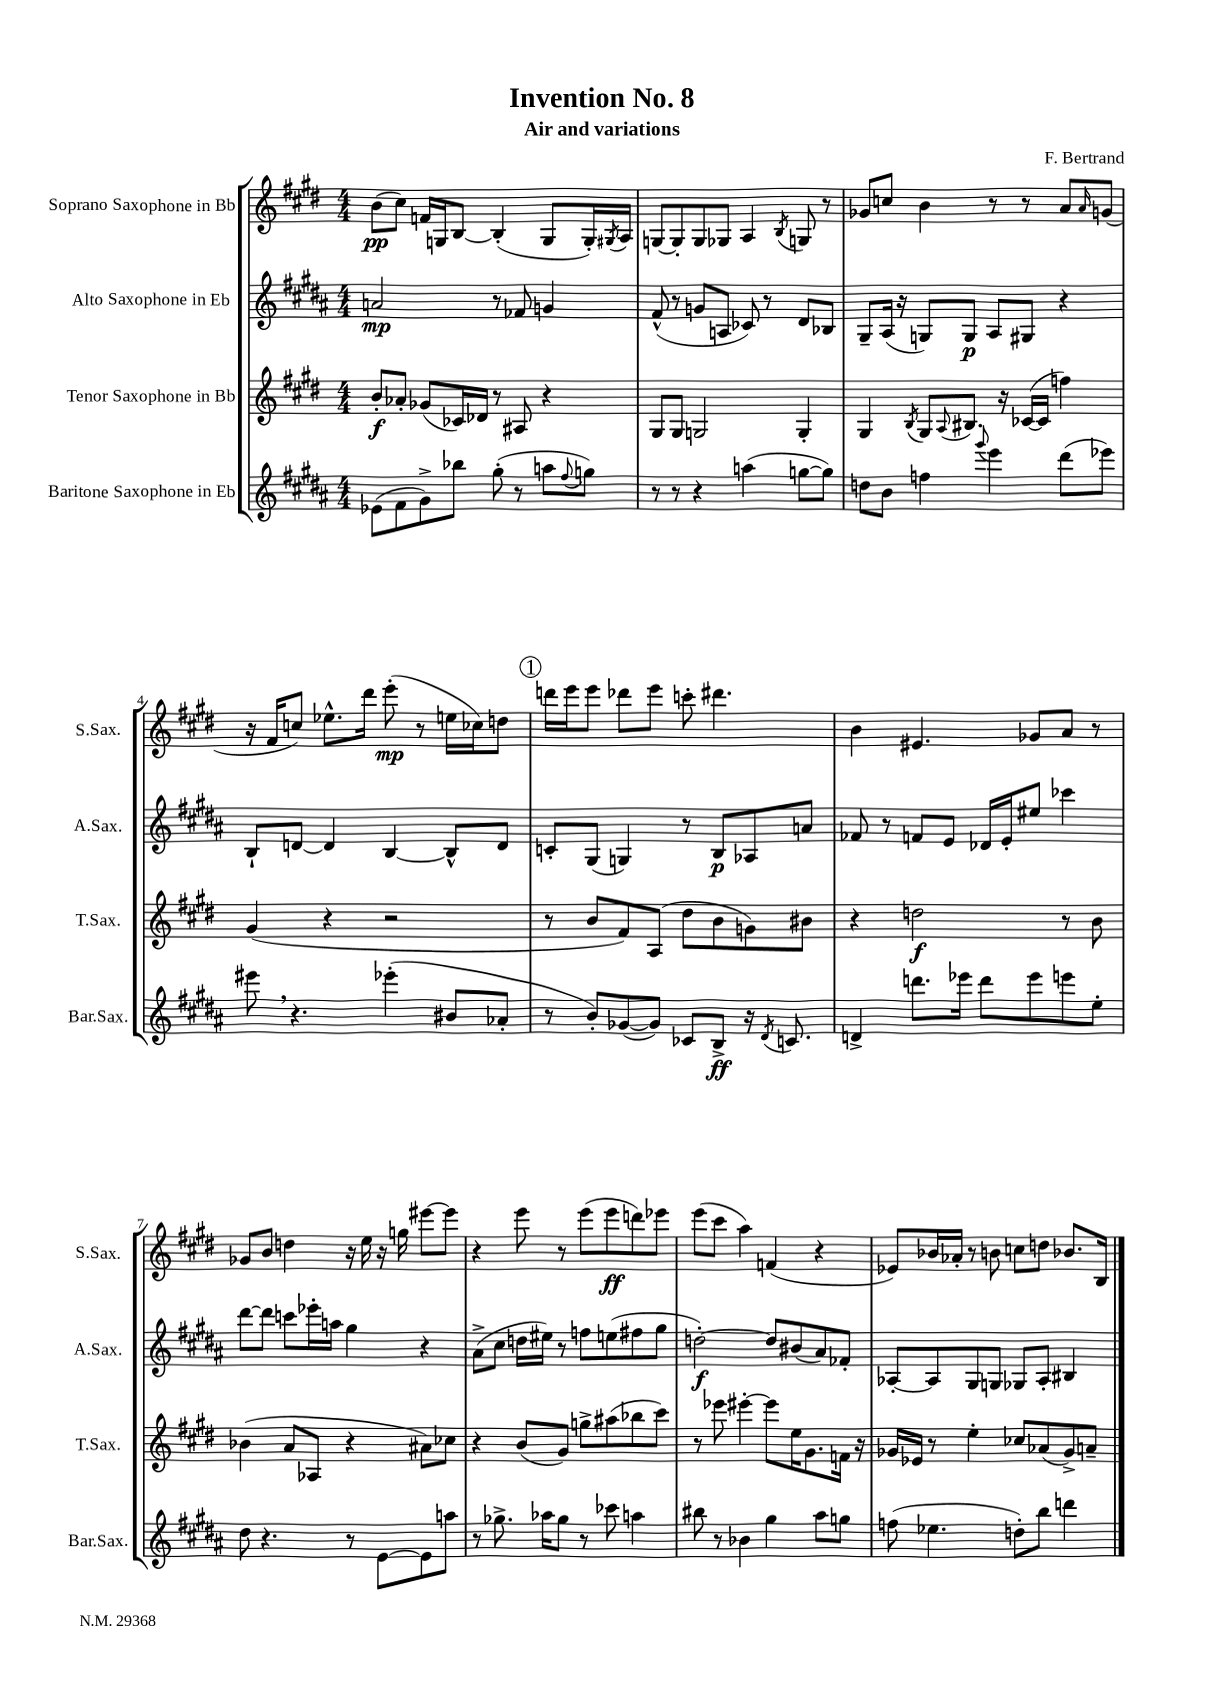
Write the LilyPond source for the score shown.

\header { title = "Invention No. 8" composer = "F. Bertrand" subtitle = "Air and variations" }
<<
\new StaffGroup <<
\new Staff = "s0" \with { instrumentName = "Soprano Saxophone in Bb" shortInstrumentName = "S.Sax." } {
    \clef treble \key e \major \numericTimeSignature \time 4/4
    b'8\pp( cis''8) f'16 g16 b8~ b4-.( g8 g16-.) \acciaccatura { gis8 } a16 |
    g8~ g8-. g8 ges8 a4 \acciaccatura { b8 } g8 r8 |
    ges'8 c''8 b'4 r8 r8 a'8 \grace { a'16 } g'8( |
    r16 fis'16 c''8) ees''8.-^ dis'''16 e'''8-.\mp( r8 e''16 ces''16) d''8 |
    \mark \markup { \circle "1" } d'''16 e'''16 e'''8 des'''8 e'''8 c'''8-. dis'''4. |
    b'4 eis'4. ges'8 a'8 r8 |
    ges'8 b'8 d''4 r16 e''16 r16 g''16 eis'''8~ eis'''8 |
    r4 e'''8 r8 e'''8( e'''8\ff d'''8) ees'''8 |
    e'''8( cis'''8 a''4) f'4( r4 |
    ees'8) bes'16 aes'16-. r8 b'8 c''8 d''8 bes'8. b16 \bar "|." |
}
\new Staff = "s1" \with { instrumentName = "Alto Saxophone in Eb" shortInstrumentName = "A.Sax." } {
    \clef treble \key b \major \numericTimeSignature \time 4/4
    a'2\mp r8 fes'8 g'4 |
    fis'8-^( r8 g'8 a8 ces'8) r8 dis'8 bes8 |
    gis8-- ais16( r16 g8) g8\p ais8 gis8 r4 |
    b8-! d'8~ d'4 b4~ b8-^ d'8 |
    \mark \markup { \circle "1" } c'8-. gis8( g4) r8 b8\p aes8 a'8 |
    fes'8 r8 f'8 e'8 des'16 e'16-. eis''8 ces'''4 |
    dis'''8~ dis'''8 c'''8 ees'''16-. a''16 gis''4 r4 |
    ais'8->( cis''8 d''16 eis''16) r8 f''8 e''8( fis''8 gis''8 |
    d''2~-.\f) d''8 bis'8( ais'8) fes'8-. |
    aes8~-. aes8 gis8 g8 ges8 aes8-. bis4 \bar "|." |
}
\new Staff = "s2" \with { instrumentName = "Tenor Saxophone in Bb" shortInstrumentName = "T.Sax." } {
    \clef treble \key e \major \numericTimeSignature \time 4/4
    b'8-.\f aes'8-. ges'8( ces'16) des'16 r8 ais8 r4 |
    gis8 gis8 g2 g4-. |
    gis4 \acciaccatura { b8 } gis8 \appoggiatura { a8 } bis8. r16 ces'16~( ces'16 f''4) |
    gis'4( r4 r2 |
    \mark \markup { \circle "1" } r8 b'8 fis'8) a8( dis''8 b'8 g'8) bis'8 |
    r4 d''2\f r8 b'8 |
    bes'4( a'8 aes8 r4 ais'8) ces''8 |
    r4 b'8( gis'8) g''8-> ais''8( bes''8 cis'''8) |
    r8 ees'''8 eis'''4~-. eis'''8 e''16 gis'8. f'16 r16 |
    ges'16 ees'16 r8 e''4-. ces''8 aes'8( ges'8->) a'8-- \bar "|." |
}
\new Staff = "s3" \with { instrumentName = "Baritone Saxophone in Eb" shortInstrumentName = "Bar.Sax." } {
    \clef treble \key b \major \numericTimeSignature \time 4/4
    ees'8( fis'8 gis'8->) bes''8 gis''8-.( r8 a''8 \appoggiatura { fis''8 } g''8) |
    r8 r8 r4 a''4( g''8~ g''8) |
    d''8 b'8 f''4 \appoggiatura { gis'''8 } e'''4 dis'''8( ees'''8) |
    eis'''8 \breathe r4. ees'''4-.( bis'8 aes'8-. |
    \mark \markup { \circle "1" } r8 b'8-.) ges'8~( ges'8) ces'8 b8->\ff r16 \acciaccatura { dis'8 } c'8. |
    d'4-> d'''8. ees'''16 d'''8 ees'''8 e'''8 e''8-. |
    dis''8 r4. r8 e'8~ e'8 a''8 |
    r8 ges''8.-> aes''16 ges''8 r8 ces'''8 a''4 |
    bis''8 r8 bes'4 gis''4 ais''8 g''8 |
    f''8( ees''4. d''8-.) b''8 d'''4 \bar "|." |
}
>>
>>
